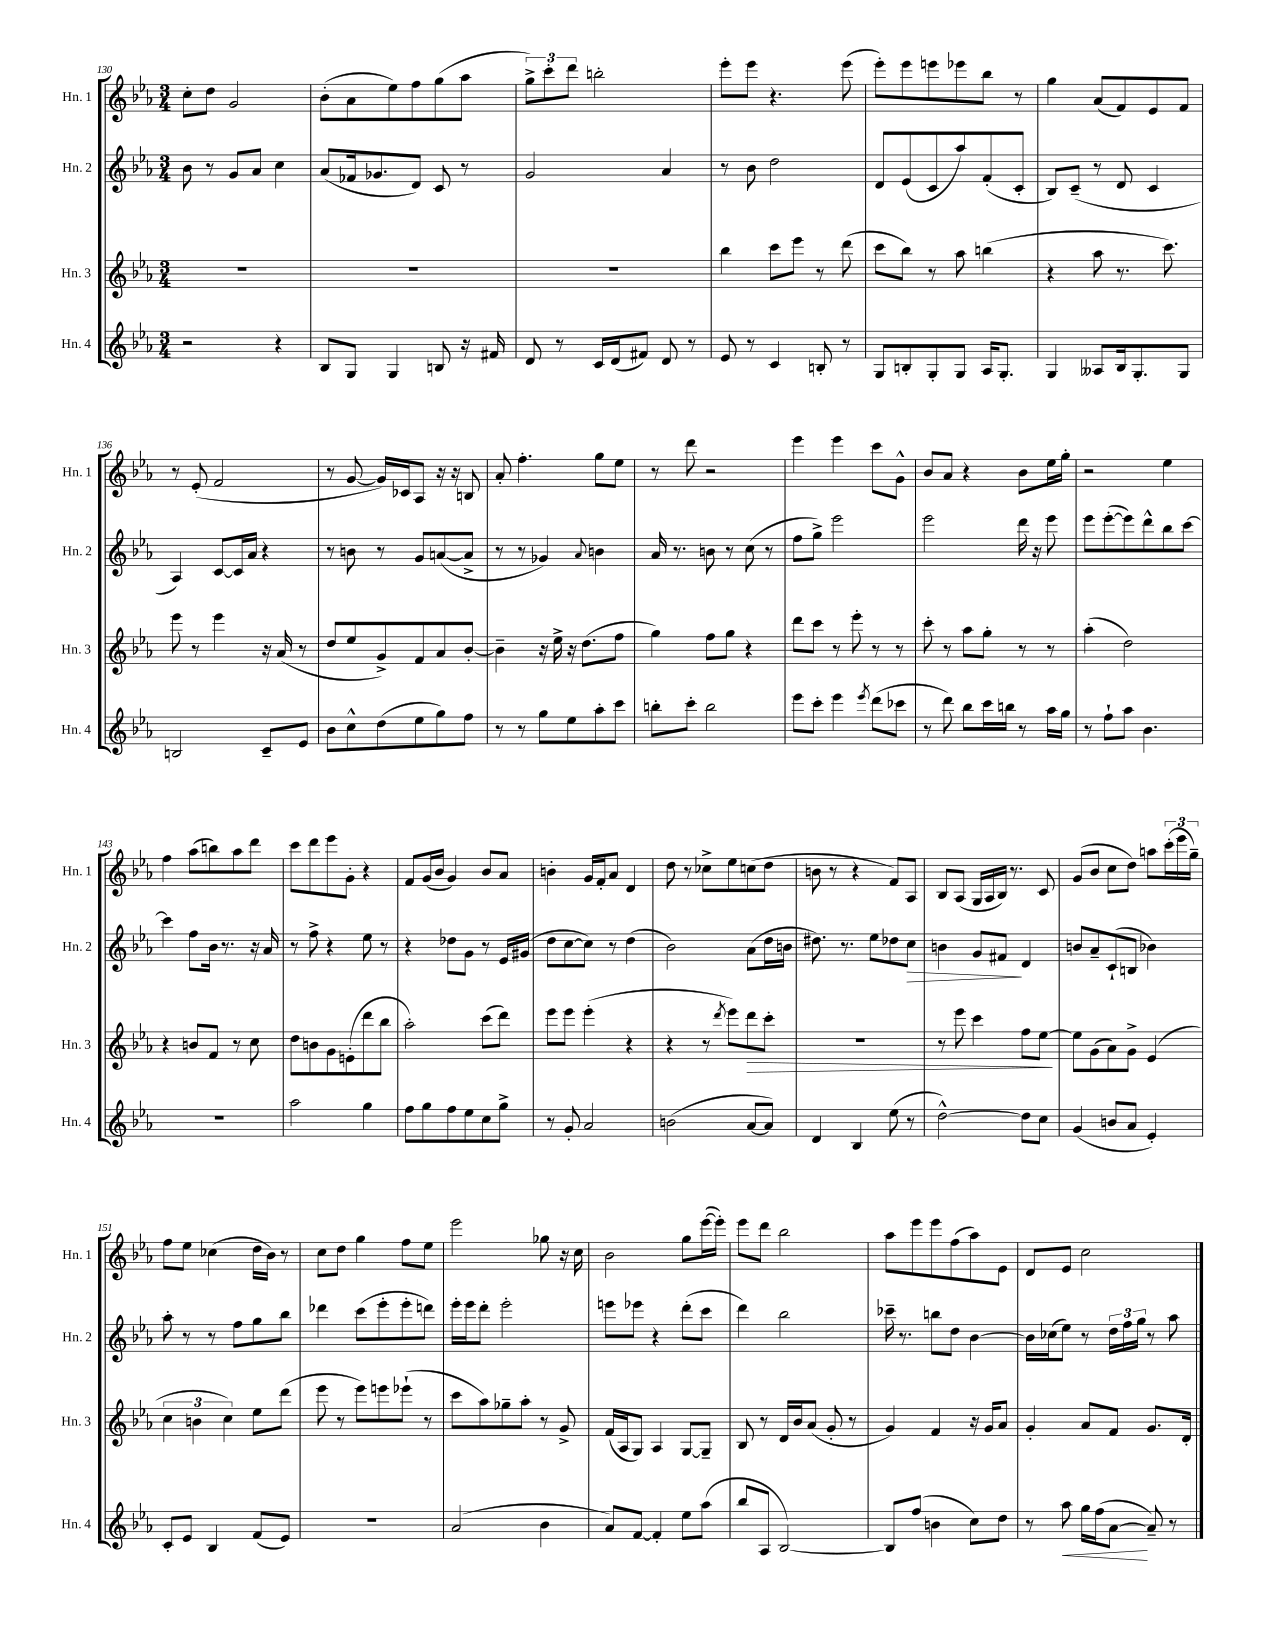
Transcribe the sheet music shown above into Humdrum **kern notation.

**kern	**dynam	**kern	**dynam	**kern	**dynam	**kern
*part4	*part4	*part3	*part3	*part2	*part2	*part1
*staff4	*staff4	*staff3	*staff3	*staff2	*staff2	*staff1
*I"Hn. 4	*	*I"Hn. 3	*	*I"Hn. 2	*	*I"Hn. 1
*I'Hn. 4	*	*I'Hn. 3	*	*I'Hn. 2	*	*I'Hn. 1
*clefG2	*	*clefG2	*	*clefG2	*	*clefG2
*k[b-e-a-]	*	*k[b-e-a-]	*	*k[b-e-a-]	*	*k[b-e-a-]
*M3/4	*	*M3/4	*	*M3/4	*	*M3/4
=130	=130	=130	=130	=130	=130	=130
2r	.	2.r	.	8b-\	.	8cc'\L
.	.	.	.	8r	.	8dd\J
.	.	.	.	8g/L	.	2g/
.	.	.	.	8a-/J	.	.
4r	.	.	.	4cc\	.	.
=131	=131	=131	=131	=131	=131	=131
8B-/L	.	2.r	.	(8a-/L	.	(8b-'\L
8G/J	.	.	.	16f-X/k	.	8a-\
.	.	.	.	8.g-X/	.	.
4G/	.	.	.	.	.	8ee-\)
.	.	.	.	8d/J)	.	8ff\
8Bn/	.	.	.	8c/	.	(8gg\
16r	.	.	.	8r	.	8aa-\J
16f#X/	.	.	.	.	.	.
=132	=132	=132	=132	=132	=132	=132
8d/	.	2.r	.	2g/	.	12gg^\L)
.	.	.	.	.	.	12ccc'\
8r	.	.	.	.	.	.
.	.	.	.	.	.	12ddd\J
16c/LL	.	.	.	.	.	2bbn'\
(16d/J	.	.	.	.	.	.
8f#X/J)	.	.	.	.	.	.
8d/	.	.	.	4a-/	.	.
8r	.	.	.	.	.	.
=133	=133	=133	=133	=133	=133	=133
8e-/	.	4bb-\	.	8r	.	8eee-'\L
8r	.	.	.	8b-\	.	8eee-\J
4c/	.	8ccc\L	.	2dd\	.	4.r
.	.	8eee-\J	.	.	.	.
8Bn'/	.	8r	.	.	.	.
8r	.	(8ddd\	.	.	.	(8eee-\
=134	=134	=134	=134	=134	=134	=134
8G/L	.	8ccc\L	.	8d/L	.	8eee-'\L)
8Bn'/	.	8bb-\J)	.	(8e-/	.	8eee-\
8G'/	.	8r	.	8c/	.	8eeen\
8G/J	.	8aa-\	.	8aa-/)	.	8eee-X\
16A-/KL	.	(4bbn\	.	(8f'/	.	8bb-\J
8.G'/J	.	.	.	.	.	.
.	.	.	.	8c'/J	.	8r
=135	=135	=135	=135	=135	=135	=135
4G/	.	4r	.	8B-/L)	.	4gg\
.	.	.	.	(8c~/J	.	.
8A--X/L	.	8aa-\	.	8r	.	(8a-/L
16B-/k	.	8.r	.	8d/	.	8f/)
8.G'/	.	.	.	.	.	.
.	.	.	.	4c/	.	8e-/
.	.	8.ccc\)	.	.	.	.
8G/J	.	.	.	.	.	8f/J
!!LO:LB:g=z
=136	=136	=136	=136	=136	=136	=136
2Bn/	.	8eee-\	.	4A-/)	.	8r
.	.	8r	.	.	.	(8e-'/
.	.	4eee-\	.	[8c/L	.	2f/
.	.	.	.	16c/L]	.	.
.	.	.	.	16a-/JJ	.	.
8c~/L	.	16r	.	4r	.	.
.	.	(16a-/	.	.	.	.
8e-/J	.	8r	.	.	.	.
=137	=137	=137	=137	=137	=137	=137
8b-\L	.	8dd/L	.	8r	.	8r
8cc^^\	.	8ee-/	.	8bn\	.	[8g/
(8dd\	.	8g^/)	.	8r	.	16g/LL])
.	.	.	.	.	.	16c-X/J
8ee-\	.	8f/	.	8g/L	.	8A-/J
8gg\)	.	8a-/	.	([8an/	.	16r
.	.	.	.	.	.	16r
8ff\J	.	[8b-'/J	.	8a^/J]	.	8Bn/
=138	=138	=138	=138	=138	=138	=138
8r	.	4b-~\]	.	8r	.	8a-'/
8r	.	.	.	8r	.	4.ff'\
8gg\L	.	16r	.	4g-X/)	.	.
.	.	16ee-^\	.	.	.	.
8ee-\	.	16r	.	.	.	.
.	.	(8.dd\L	.	.	.	.
.	.	.	.	8qqa-/	.	.
8aa-'\	.	.	.	4bn\	.	8gg\L
8ccc\J	.	8ff\J	.	.	.	8ee-\J
=139	=139	=139	=139	=139	=139	=139
8bbn'\L	.	4gg\)	.	16a-/	.	8r
.	.	.	.	8.r	.	.
8ccc'\J	.	.	.	.	.	8ddd\
2bb\	.	8ff\L	.	8bn\	.	2r
.	.	8gg\J	.	8r	.	.
.	.	4r	.	(8cc\	.	.
.	.	.	.	8r	.	.
=140	=140	=140	=140	=140	=140	=140
8eee-\L	.	8ddd\L	.	8ff\L	.	4eee-\
8ccc'\J	.	8ccc\J	.	8gg^\J)	.	.
4eee-\	.	8r	.	2eee-\	.	4eee-\
.	.	8eee-'\	.	.	.	.
8qeee-/	.	.	.	.	.	.
(8ddd\L	.	8r	.	.	.	8ccc\L
8ccc-X\J	.	8r	.	.	.	8g^^\J
=141	=141	=141	=141	=141	=141	=141
8r	.	8ccc'\	.	2eee-\	.	8b-/L
8ddd\)	.	8r	.	.	.	8a-/J
8bb-\L	.	8aa-\L	.	.	.	4r
16ccc\L	.	8gg'\J	.	.	.	.
16bbn\JJ	.	.	.	.	.	.
8r	.	8r	.	16ddd\	.	8b-\L
.	.	.	.	16r	.	.
16aa-\LL	.	8r	.	8eee-\	.	16ee-\L
16gg\JJ	.	.	.	.	.	16gg'\JJ
=142	=142	=142	=142	=142	=142	=142
8r	.	(4aa-'\	.	8eee-\L	.	2r
8ff`\L	.	.	.	([8eee-'\	.	.
8aa-\J	.	2dd\)	.	8eee-\])	.	.
4.b-\	.	.	.	8ddd^^\	.	.
.	.	.	.	8bb-\	.	4ee-\
.	.	.	.	[8ccc\J	.	.
!!LO:LB:g=z
=143	=143	=143	=143	=143	=143	=143
2.r	.	4r	.	4ccc\]	.	4ff\
.	.	8bn/L	.	8ff\L	.	(8aa-\L
.	.	8f/J	.	16b-\Jk	.	8bbn\)
.	.	.	.	8.r	.	.
.	.	8r	.	.	.	8aa-\
.	.	8cc\	.	16r	.	8ddd\J
.	.	.	.	16a-/	.	.
=144	=144	=144	=144	=144	=144	=144
2aa-\	.	8dd\L	.	8r	.	8ccc\L
.	.	8bn\	.	8ff^\	.	8ddd\
.	.	8g\	.	4r	.	8eee-\
.	.	(8en'\	.	.	.	8g'\J
4gg\	.	8ddd\	.	8ee-\	.	4r
.	.	8bb-\J	.	8r	.	.
=145	=145	=145	=145	=145	=145	=145
8ff\L	.	2aa-'\)	.	4r	.	8f/L
8gg\	.	.	.	.	.	(16g/L
.	.	.	.	.	.	16b-/JJ
8ff\	.	.	.	8dd-X\L	.	4g/)
8ee-\	.	.	.	8g\J	.	.
8cc\	.	(8ccc\L	.	8r	.	8b-/L
8gg^\J	.	8ddd\J)	.	16e-/LL	.	8a-/J
.	.	.	.	(16g#X/JJ	.	.
=146	=146	=146	=146	=146	=146	=146
8r	.	8eee-\L	.	8dd\L	.	4bn'\
8g'/	.	8eee-\J	.	[8cc\	.	.
2a-/	.	(4eee-'\	.	8cc\J])	.	16g/LL
.	.	.	.	.	.	16f'/J
.	.	.	.	8r	.	8a-/J
.	.	4r	.	(4dd\	.	4d/
=147	=147	=147	=147	=147	=147	=147
(2bn\	.	4r	.	2b-\)	.	8dd\
.	.	.	.	.	.	8r
.	.	8r	.	.	.	8cc-X^\L
.	.	8qddd/	.	.	.	.
.	.	8eee-\L)	.	.	.	8ee-\
!	!	!	!LO:HP:b	!	!	!
[8a-/L	.	8ddd\	>	(8a-\L	.	(8ccn\
8a-/J])	.	8ccc'\J	.	16dd\L	.	8dd\J
.	.	.	.	16bn\JJ	.	.
=148	=148	=148	=148	=148	=148	=148
4d/	.	2.r	.	8.dd#X\)	.	8bn\
.	.	.	.	.	.	8r
.	.	.	.	8.r	.	.
4B-/	.	.	.	.	.	4r
.	.	.	.	8ee-\L	.	.
(8ee-\	.	.	.	8dd-X\	.	8f/L)
!	!	!	!	!	!LO:HP:b	!
8r	.	.	.	8cc\J	>	8A-/J
=149	=149	=149	=149	=149	=149	=149
[2dd^^\)	.	8r	.	4bn\	.	8B-/L
.	.	8eee-\	.	.	.	(8A-/J
.	.	4ccc\	.	8g/L	.	16G/LL
.	.	.	.	.	.	16A-/
.	.	.	.	8f#X/J	.	16B-/JJ)
.	.	.	.	.	.	8.r
8dd\L]	.	8ff\L	.	4d/	]	.
8cc\J	.	[8ee-\J	.	.	.	8c/
.	.	.	]	.	.	.
=150	=150	=150	=150	=150	=150	=150
(4g/	.	8ee-\L]	.	8bn/L	.	(8g/L
.	.	(8g\	.	8a-~/	.	8b-/J
8bn/L	.	8a-\)	.	(8c`/	.	8cc\L
8a-/J	.	8g^\J	.	8Bn/J	.	8dd\J)
4e-'/)	.	(4e-/	.	4b-X\)	.	8aan\L
.	.	.	.	.	.	(24ccc'\L
.	.	.	.	.	.	24eee-\
.	.	.	.	.	.	24gg~\JJ)
!!LO:LB:g=z
=151	=151	=151	=151	=151	=151	=151
8c'/L	.	6cc\	.	8aa-'\	.	8ff\L
8e-/J	.	.	.	8r	.	8ee-\J
.	.	6bn\	.	.	.	.
4B-/	.	.	.	8r	.	(4cc-X\
.	.	6cc\)	.	.	.	.
.	.	.	.	8ff\L	.	.
(8f/L	.	8ee-\L	.	8gg\	.	16dd\LL
.	.	.	.	.	.	16b-\JJ)
8e-/J)	.	(8ddd\J	.	8bb-\J	.	8r
=152	=152	=152	=152	=152	=152	=152
2.r	.	8eee-\	.	4ddd-X\	.	8cc\L
.	.	8r	.	.	.	8dd\J
.	.	8eee-\L)	.	(8ccc\L	.	4gg\
.	.	8eeen\	.	8eee-'\	.	.
.	.	(8eee-X`\J	.	8eee-'\	.	8ff\L
.	.	8r	.	8dddn\J)	.	8ee-\J
=153	=153	=153	=153	=153	=153	=153
(2a-/	.	8ccc\L	.	16eee-'\LL	.	2eee-\
.	.	.	.	16eee-\J	.	.
.	.	8aa-\)	.	8ddd'\J	.	.
.	.	8gg-X~\	.	2eee-'\	.	.
.	.	8aa-'\J	.	.	.	.
4b-\	.	8r	.	.	.	8gg-X\
.	.	8g^/	.	.	.	16r
.	.	.	.	.	.	16cc\
=154	=154	=154	=154	=154	=154	=154
8a-/L)	.	(16f/LL	.	8eeen\L	.	2b-\
.	.	16A-/J	.	.	.	.
[8f/J	.	8G/J)	.	8eee-X\J	.	.
4f'/]	.	4A-/	.	4r	.	.
8ee-\L	.	[8G/L	.	(8ddd'\L	.	8gg\L
(8aa-\J	.	8G~/J]	.	8ccc\J	.	([16eee-\L
.	.	.	.	.	.	16eee-'\JJ])
=155	=155	=155	=155	=155	=155	=155
8bb-/L	.	8B-/	.	4ddd\)	.	8eee-\L
8A-/J	.	8r	.	.	.	8ddd\J
[2B-/)	.	16d/LL	.	2bb-\	.	2bb-\
.	.	16b-/J	.	.	.	.
.	.	(8a-/J	.	.	.	.
.	.	8g'/	.	.	.	.
.	.	8r	.	.	.	.
=156	=156	=156	=156	=156	=156	=156
8B-/L]	.	4g/)	.	16ccc-X~\	.	8aa-\L
.	.	.	.	8.r	.	.
(8ff/J	.	.	.	.	.	8eee-\
4bn\	.	4f/	.	8bbn\L	.	8eee-\
.	.	.	.	8dd\J	.	(8ff\
8cc\L)	.	16r	.	[4b-\	.	8aa-\)
.	.	16g/KL	.	.	.	.
8dd\J	.	8a-/J	.	.	.	8e-\J
=157	=157	=157	=157	=157	=157	=157
8r	.	4g'/	.	16b-\LL]	.	8d/L
.	.	.	.	(16cc-X\J	.	.
!	!LO:HP:b	!	!	!	!	!
8aa-\	<	.	.	8ee-\J)	.	8e-/J
16gg\LL	.	8a-/L	.	8r	.	2cc\
(16ff\J	.	.	.	.	.	.
[8a-\J	.	8f/J	.	24dd\LL	.	.
.	.	.	.	24ff\	.	.
.	.	.	.	24gg\JJ	.	.
8a-~/])	[	8.g/L	.	8r	.	.
8r	.	.	.	8aa-\	.	.
.	.	16d'/Jk	.	.	.	.
==	==	==	==	==	==	==
*-	*-	*-	*-	*-	*-	*-
